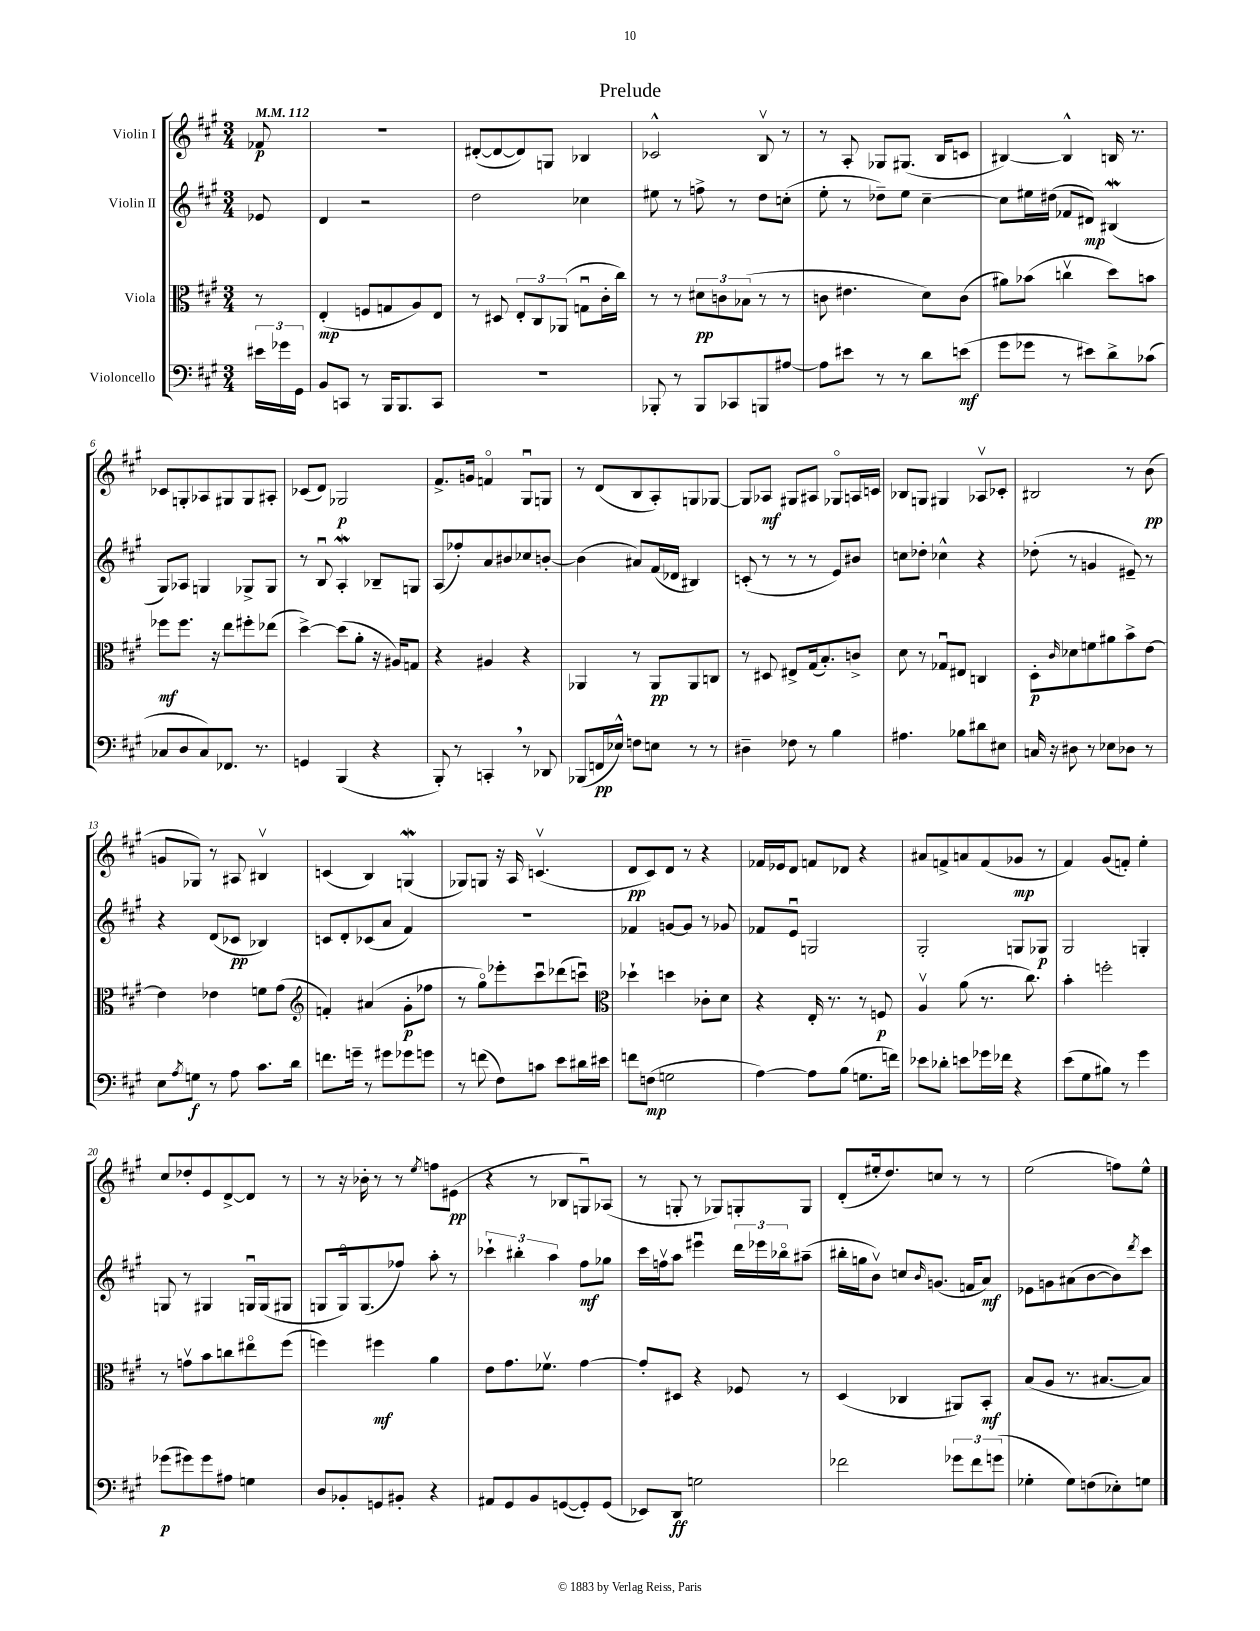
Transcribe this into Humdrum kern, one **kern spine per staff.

**kern	**kern	**kern	**kern
*staff4	*staff3	*staff2	*staff1
*clefF4	*clefC3	*clefG2	*clefG2
*k[f#c#g#]	*k[f#c#g#]	*k[f#c#g#]	*k[f#c#g#]
*M3/4	*M3/4	*M3/4	*M3/4
*MM112	*MM112	*MM112	*MM112
24e#	8r	8e-	8f-
24g-	.	.	.
24GG#	.	.	.
=	=	=	=
8BB	(4E'	4d	2.r
8CC	.	.	.
8r	8F	2r	.
16BBB	8G	.	.
8.BBB	.	.	.
.	8A)	.	.
8CC	8E	.	.
=	=	=	=
2.r	8r	2dd	([8d#'
.	8D#	.	8d#_
.	12E'	.	8d#])
.	12C#	.	.
.	.	.	8G
.	(12AA-	.	.
.	8Gu	4cc-	4B-
.	16c#'	.	.
.	16cc#)	.	.
=	=	=	=
8BBB-'	8r	8ee#	2c-^^
8r	8r	8r	.
8BBB-	12d#	8ff^	.
.	12c	.	.
8CC-	.	8r	.
.	(12B-	.	.
8BBB	8r	8dd	8Bv
[8A#	8r	(8cc'	8r
=	=	=	=
8A#]	8c	8ee'	8r
8e#	4.e#	8r	8A'
8r	.	8dd-~)	8G-
8r	.	8ee	(8.G#
8d	8d)	[4cc#~	.
.	.	.	16B
(8e	(8c	.	8c
=	=	=	=
8g#	8a#)	8cc#]	[4B#)
8g-	(8b-	16ee#	.
.	.	(16dd#	.
8r	4ccv	8f-	4B#^^]
8e#)	.	8d#)	.
8d^	8dd)	(4B#	16B
.	.	.	8.r
(8c-	8b	.	.
=	=	=	=
8C-	8ff-	8G#)	8c-
8D	8.ff-	8A-	8G'
8C-)	.	4G	8A-
.	16r	.	.
8.FF-	8ee	.	8G#
.	8ff#'	8G-^	8G#
8.r	.	.	.
.	(8ee-	8G-	8A#'
=	=	=	=
4GG	[4dd^)	8r	(8c-
.	.	8Bu	8d)
(4BBB	(8dd]	4A'	2G-
.	8a'	.	.
4r	16r	8B-~	.
.	16A#)	.	.
.	8G	8G	.
=	=	=	=
8BBB')	4r	(8A	8.f#^
8r	.	8ff-')	.
.	.	.	16g
4CC'	4A#	8a	4fo
.	.	8b#	.
8r	4r	8cc-	8G#u
8DD-	.	[8b'	8G
=	=	=	=
(8BBB-	4AA-	(4b]	8r
16FF	.	.	(8d
16E-^^)	.	.	.
8F	8r	8a#)	8B
8E	8AA-	(16f#	8A')
.	.	16d-	.
8r	8AA-	4B#)	8G
8r	8C	.	[8G-
=	=	=	=
4D#~	8r	(8c'	8G-]
.	8D#	8r	8A-
8F-	8E#^	8r	8G#
8r	(16G#	8r	8A#
.	8.B')	.	.
4B	.	8e)	8G-o
.	8c^	8b#	16A
.	.	.	16c
=	=	=	=
4.A#	8d	8cc	8B-
.	8r	8dd-'	8G
.	8G-u	4cc-^^	4G#
8B-	8E#	.	.
8d#	4C	4r	8A-v
8E#	.	.	8c-'
=	=	=	=
16C	8D'	(8dd-'	2B#
16r	.	.	.
.	16qqc#	.	.
8D#	8d-	8r	.
8r	8f	4g	.
8E-	8a#	.	.
8D-	8b^	8e#~)	8r
8r	[8e	8r	(8b
=	=	=	=
8E	4e]	4r	8g
8qA	.	.	.
8G	.	.	8G-)
8r	4e-	(8d	8r
8A	.	8c-	8A#
8.c#	8f	4B-)	4B#v
.	(8g#	.	.
16d	.	.	.
=	=	=	=
*	*clefG2	*	*
8.f	4f')	8c	(4c
.	.	8d'	.
16g~	.	.	.
8r	(4a#	(8c-	4B)
8g#	.	8a	.
8g-	8g#'	4f#)	(4G
8g	8ff-	.	.
=	=	=	=
8r	8r	2.r	8G-)
(8f	8gg#o)	.	8G
8F#)	8eee-'	.	16r
.	.	.	16A
8c	8ccc#u	.	(4.cv
8e	(8ddd-	.	.
16d#	8cccu)	.	.
16e#	.	.	.
=	=	=	=
*	*clefC3	*	*
8f	4dd-`	4f-	8d
(8F	.	.	8c#)
2G	4dd	[8g	8d
.	.	8g]	8r
.	8c-'	8r	4r
.	8d	8g-	.
=	=	=	=
[4A)	4r	8f-	16f-
.	.	.	16e-
.	.	8eu	8d
8A]	16E'	2G	8f
.	8.r	.	.
(8B	.	.	8d-
8.G	8r	.	4r
.	8F	.	.
16f)	.	.	.
=	=	=	=
8e-	4Av	2G#'	8a#
8d-'	.	.	8f^
8e	(8a	.	8a
16g-	8.r	.	(8f
16f-	.	.	.
4r	.	8G	8g-
.	8.cc#)	.	.
.	.	8G-	8r
=	=	=	=
(8e	4b'	2G#	4f#)
8G#	.	.	.
8B#)	2ff'	.	(8g#
8r	.	.	8f')
4g#	.	4G'	4ee'
=	=	=	=
(8g-	8r	8G	8cc#
8g#)	8gv	8r	8dd-'
8g#	8b	4G#	8e
8A#	8cc	.	[8d^
4G	8ee#o	16Gu	8d]
.	.	(16G	.
.	(8ff#	8G#	8r
=	=	=	=
8D	4ff)	8G	8r
8BB-'	.	16Go)	16r
.	.	(8.G	16b-'
8GG	4ff#	.	8r
8BB#'	.	8ff-)	8r
.	.	.	8qee
4r	4a	8aa'	8ff
.	.	8r	(8e#
=	=	=	=
8AA#	8e	6ccc-`	4r
8GG#	8.g#	.	.
.	.	6bb#'	.
8BB	.	.	8r
.	8.f-v	.	.
.	.	6aa	.
([8GG	.	.	8B-
8GG'])	[4g#	8ff#	8Gu)
(8GG	.	8gg-	(8A-
=	=	=	=
8EE-)	8g#']	16ccc#	8r
.	.	16ffv	.
8DD	8D#	8aa	8G'
2G	4r	4eee#u	8r
.	.	.	8G-)
.	8F-	24ddd	8G'
.	.	24eee-	.
.	.	24bb-o	.
.	8r	(8aa#~	8G
=	=	=	=
2f-	(4D	16bb#'	(8d'
.	.	16gg	.
.	.	8bv)	16ee#'
.	.	.	8.dd)
.	4C-	8cc	.
.	.	16qqb	.
.	.	(8.g	8cc
12g-	8AA#)	.	8r
.	.	16f	.
12f-	.	.	.
.	8BB'	8a)	8r
(12g	.	.	.
=	=	=	=
4G-'	(8B	8e-	(2ee
.	8A	8g	.
8G-)	8.r	(8a#	.
(8F	.	[8b	.
.	[8.B#	.	.
8E-')	.	8b])	8ff)
.	.	8qddd	.
8G	8B#])	8ccc#	8ee^^
==	==	==	==
*-	*-	*-	*-
